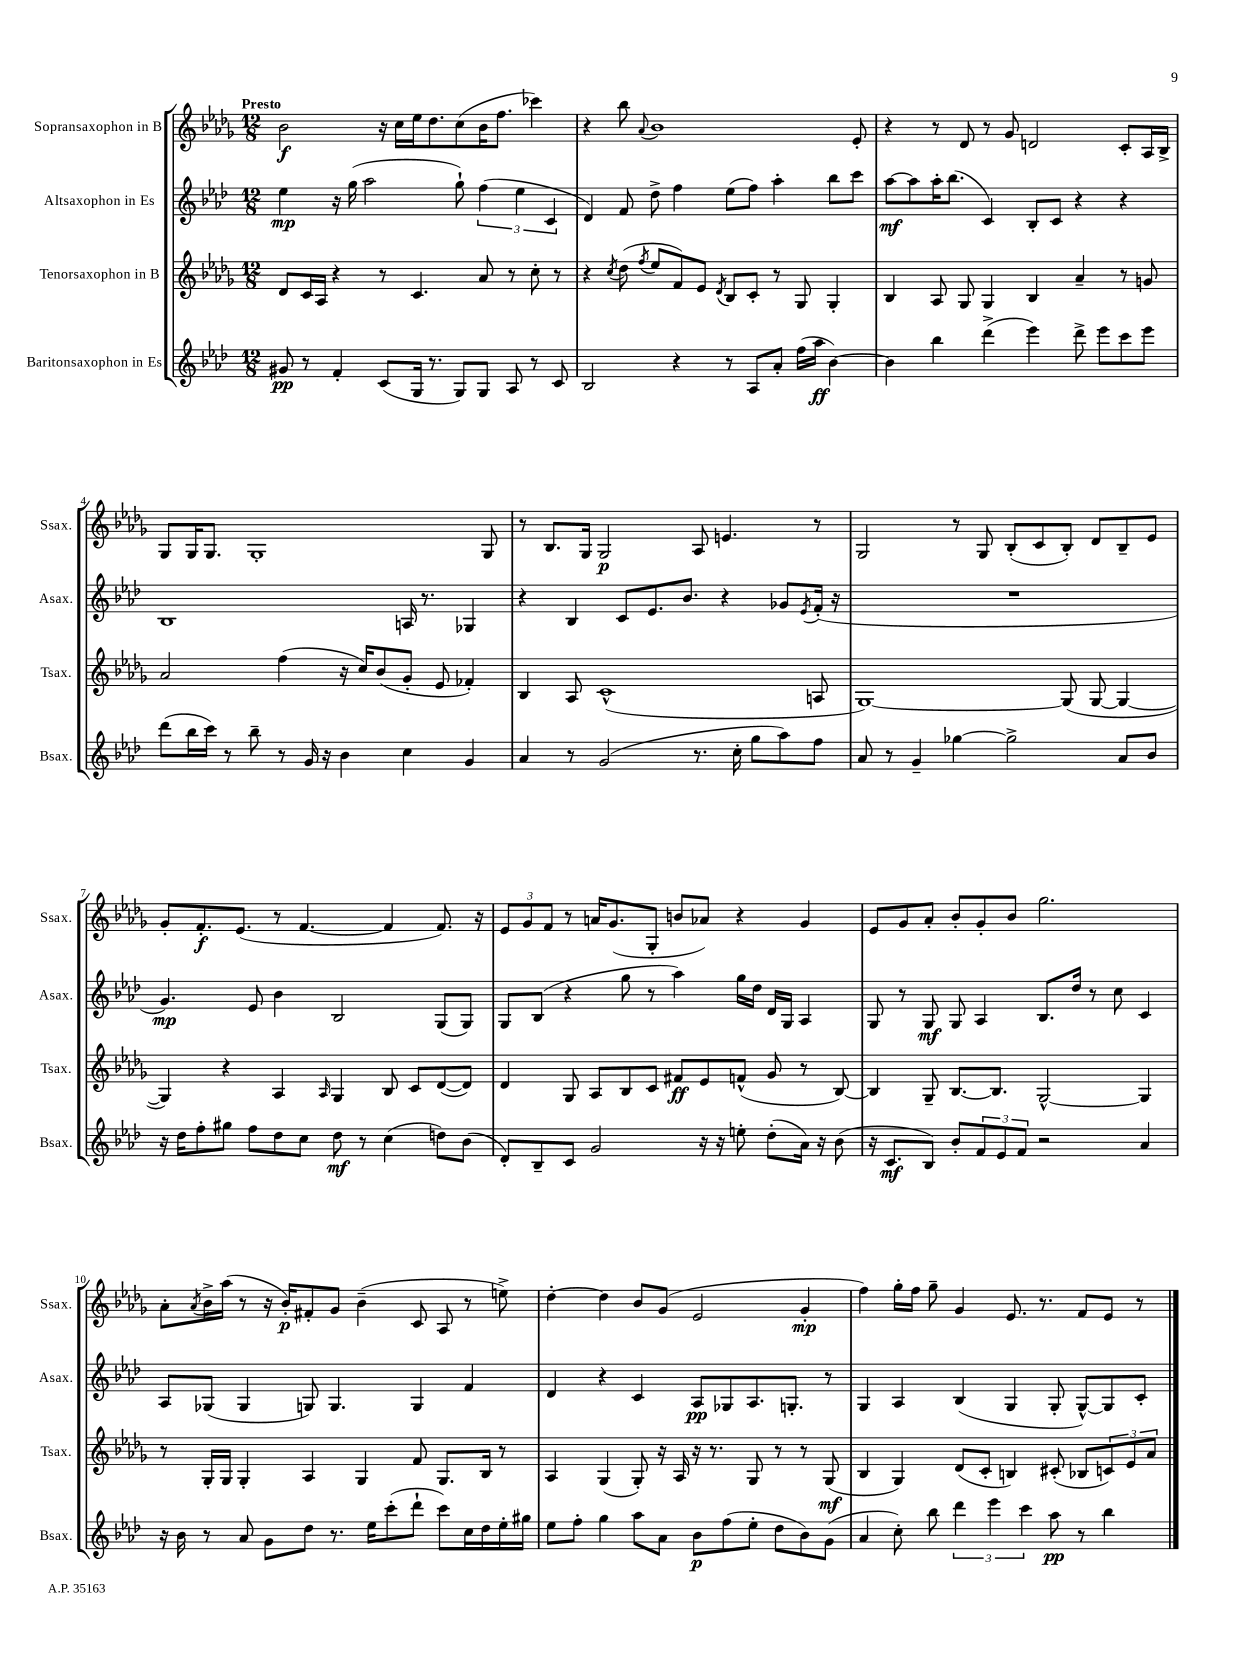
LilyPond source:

<<
\new StaffGroup <<
\new Staff = "s0" \with { instrumentName = "Sopransaxophon in B" shortInstrumentName = "Ssax." } {
    \clef treble \key des \major \numericTimeSignature \time 12/8 \tempo "Presto"
    bes'2\f r16 c''16 ees''16 des''8. c''8( bes'16 f''8. ces'''4) |
    r4 bes''8 \appoggiatura { aes'8 } bes'1 ees'8-. |
    r4 r8 des'8 r8 ges'8 d'2 c'8-. aes16 bes16-> |
    ges8 ges16 ges8. ges1-. ges8 |
    r8 bes8. ges16 ges2\p aes8 e'4. r8 |
    ges2 r8 ges8 bes8-.( c'8 bes8-.) des'8 bes8-- ees'8 |
    ges'8-. f'8.-.\f ees'8.( r8 f'4.~ f'4 f'8.) r16 |
    \tuplet 3/2 { ees'8 ges'8 f'8 } r8 a'16 ges'8.( ges8-. b'8 aes'8) r4 ges'4 |
    ees'8 ges'8 aes'8-. bes'8-. ges'8-. bes'8 ges''2. |
    aes'8-. \acciaccatura { aes'8 } bes'16-> aes''16( r8 r16 bes'16-.\p) fis'8-. ges'8 bes'4--( c'8 aes8 r8 e''8->) |
    des''4~-. des''4 bes'8 ges'8( ees'2 ges'4-.\mp |
    f''4) ges''16-. f''16 ges''8-- ges'4 ees'8. r8. f'8 ees'8 r8 \bar "|." |
}
\new Staff = "s1" \with { instrumentName = "Altsaxophon in Es" shortInstrumentName = "Asax." } {
    \clef treble \key aes \major \numericTimeSignature \time 12/8
    ees''4\mp r16 g''16( aes''2 g''8-!) \tuplet 3/2 { f''4( ees''4 c'4 } |
    des'4) f'8 des''8-> f''4 ees''8( f''8) aes''4-. bes''8 c'''8 |
    aes''8~\mf aes''8 aes''16-. bes''8.( c'4) bes8-. c'8 r4 r4 |
    bes1 a16 r8. ges4 |
    r4 bes4 c'8 ees'8. bes'8. r4 ges'8 \acciaccatura { ees'8 } f'16-.( r16 |
    R1. |
    g'4.\mp) ees'8 bes'4 bes2 g8( g8) |
    g8 bes8( r4 g''8 r8 aes''4) g''16 des''16 des'16 g16 aes4 |
    g8 r8 g8\mf g8 aes4 bes8. des''16 r8 c''8 c'4 |
    aes8 ges8( ges4 g8) g4. g4 f'4 |
    des'4 r4 c'4 aes8\pp ges8 aes8. g8.-. r8 |
    g4 aes4 bes4( g4 g8-. g8~-^) g8 c'8-. \bar "|." |
}
\new Staff = "s2" \with { instrumentName = "Tenorsaxophon in B" shortInstrumentName = "Tsax." } {
    \clef treble \key des \major \numericTimeSignature \time 12/8
    des'8 c'16 aes16 r4 r8 c'4. aes'8 r8 c''8-. r8 |
    r4 \acciaccatura { c''8 } des''8( \acciaccatura { f''8 } ees''8 f'8) ees'8 \acciaccatura { des'8 } bes8 c'8-. r8 ges8 ges4-. |
    bes4 aes8 ges8 ges4 bes4 aes'4-- r8 g'8 |
    aes'2 f''4( r16 c''16) bes'8( ges'8-. ees'8 fes'4-.) |
    bes4 aes8 c'1-^( a8 |
    ges1~) ges8( ges8~ ges4~ |
    ges4) r4 aes4 \grace { aes16 } ges4 bes8 c'8 des'8~( des'8) |
    des'4 ges8 aes8 bes8 c'8 fis'8\ff ees'8 f'8-^( ges'8 r8 bes8~) |
    bes4 ges8-- bes8.~ bes8. ges2~-^ ges4 |
    r8 ges16-. ges16 ges4-. aes4 ges4 f'8 ges8. bes16 r8 |
    aes4 ges4( ges8-.) r16 aes16 r16 r8. ges8 r8 r8 ges8\mf( |
    bes4 ges4) des'8( c'8-. b4) cis'8-.( bes8 \tuplet 3/2 { c'8) ees'8 aes'8 } \bar "|." |
}
\new Staff = "s3" \with { instrumentName = "Baritonsaxophon in Es" shortInstrumentName = "Bsax." } {
    \clef treble \key aes \major \numericTimeSignature \time 12/8
    gis'8\pp r8 f'4-. c'8( g16 r8. g8) g8 aes8 r8 c'8 |
    bes2 r4 r8 aes8 aes'8-. f''16( aes''16\ff bes'4~) |
    bes'4 bes''4 des'''4->( ees'''4) des'''8-> ees'''8 c'''8 ees'''8 |
    des'''8( bes''16 c'''16) r8 bes''8-- r8 g'16 r16 bes'4 c''4 g'4 |
    aes'4 r8 g'2( r8. c''16-. g''8 aes''8) f''8 |
    aes'8 r8 g'4-- ges''4~ ges''2-> aes'8 bes'8 |
    r16 des''16 f''8-. gis''8 f''8 des''8 c''8 des''8\mf r8 c''4( d''8) bes'8( |
    des'8-.) bes8-- c'8 g'2 r16 r16 e''8-. des''8-.( aes'16) r16 bes'8( |
    r16 c'8.\mf bes8) bes'8-. \tuplet 3/2 { f'8 ees'8 f'8 } r2 aes'4 |
    r16 bes'16 r8 aes'8 g'8 des''8 r8. ees''16 c'''8-.( des'''8-! c'''8) c''16 des''16 ees''16-. gis''16 |
    ees''8 f''8-. g''4 aes''8 aes'8 bes'8\p f''8( ees''8-. des''8 bes'8) g'8( |
    aes'4 c''8-.) bes''8 \tuplet 3/2 { des'''4 ees'''4 c'''4 } aes''8\pp r8 bes''4 \bar "|." |
}
>>
>>
